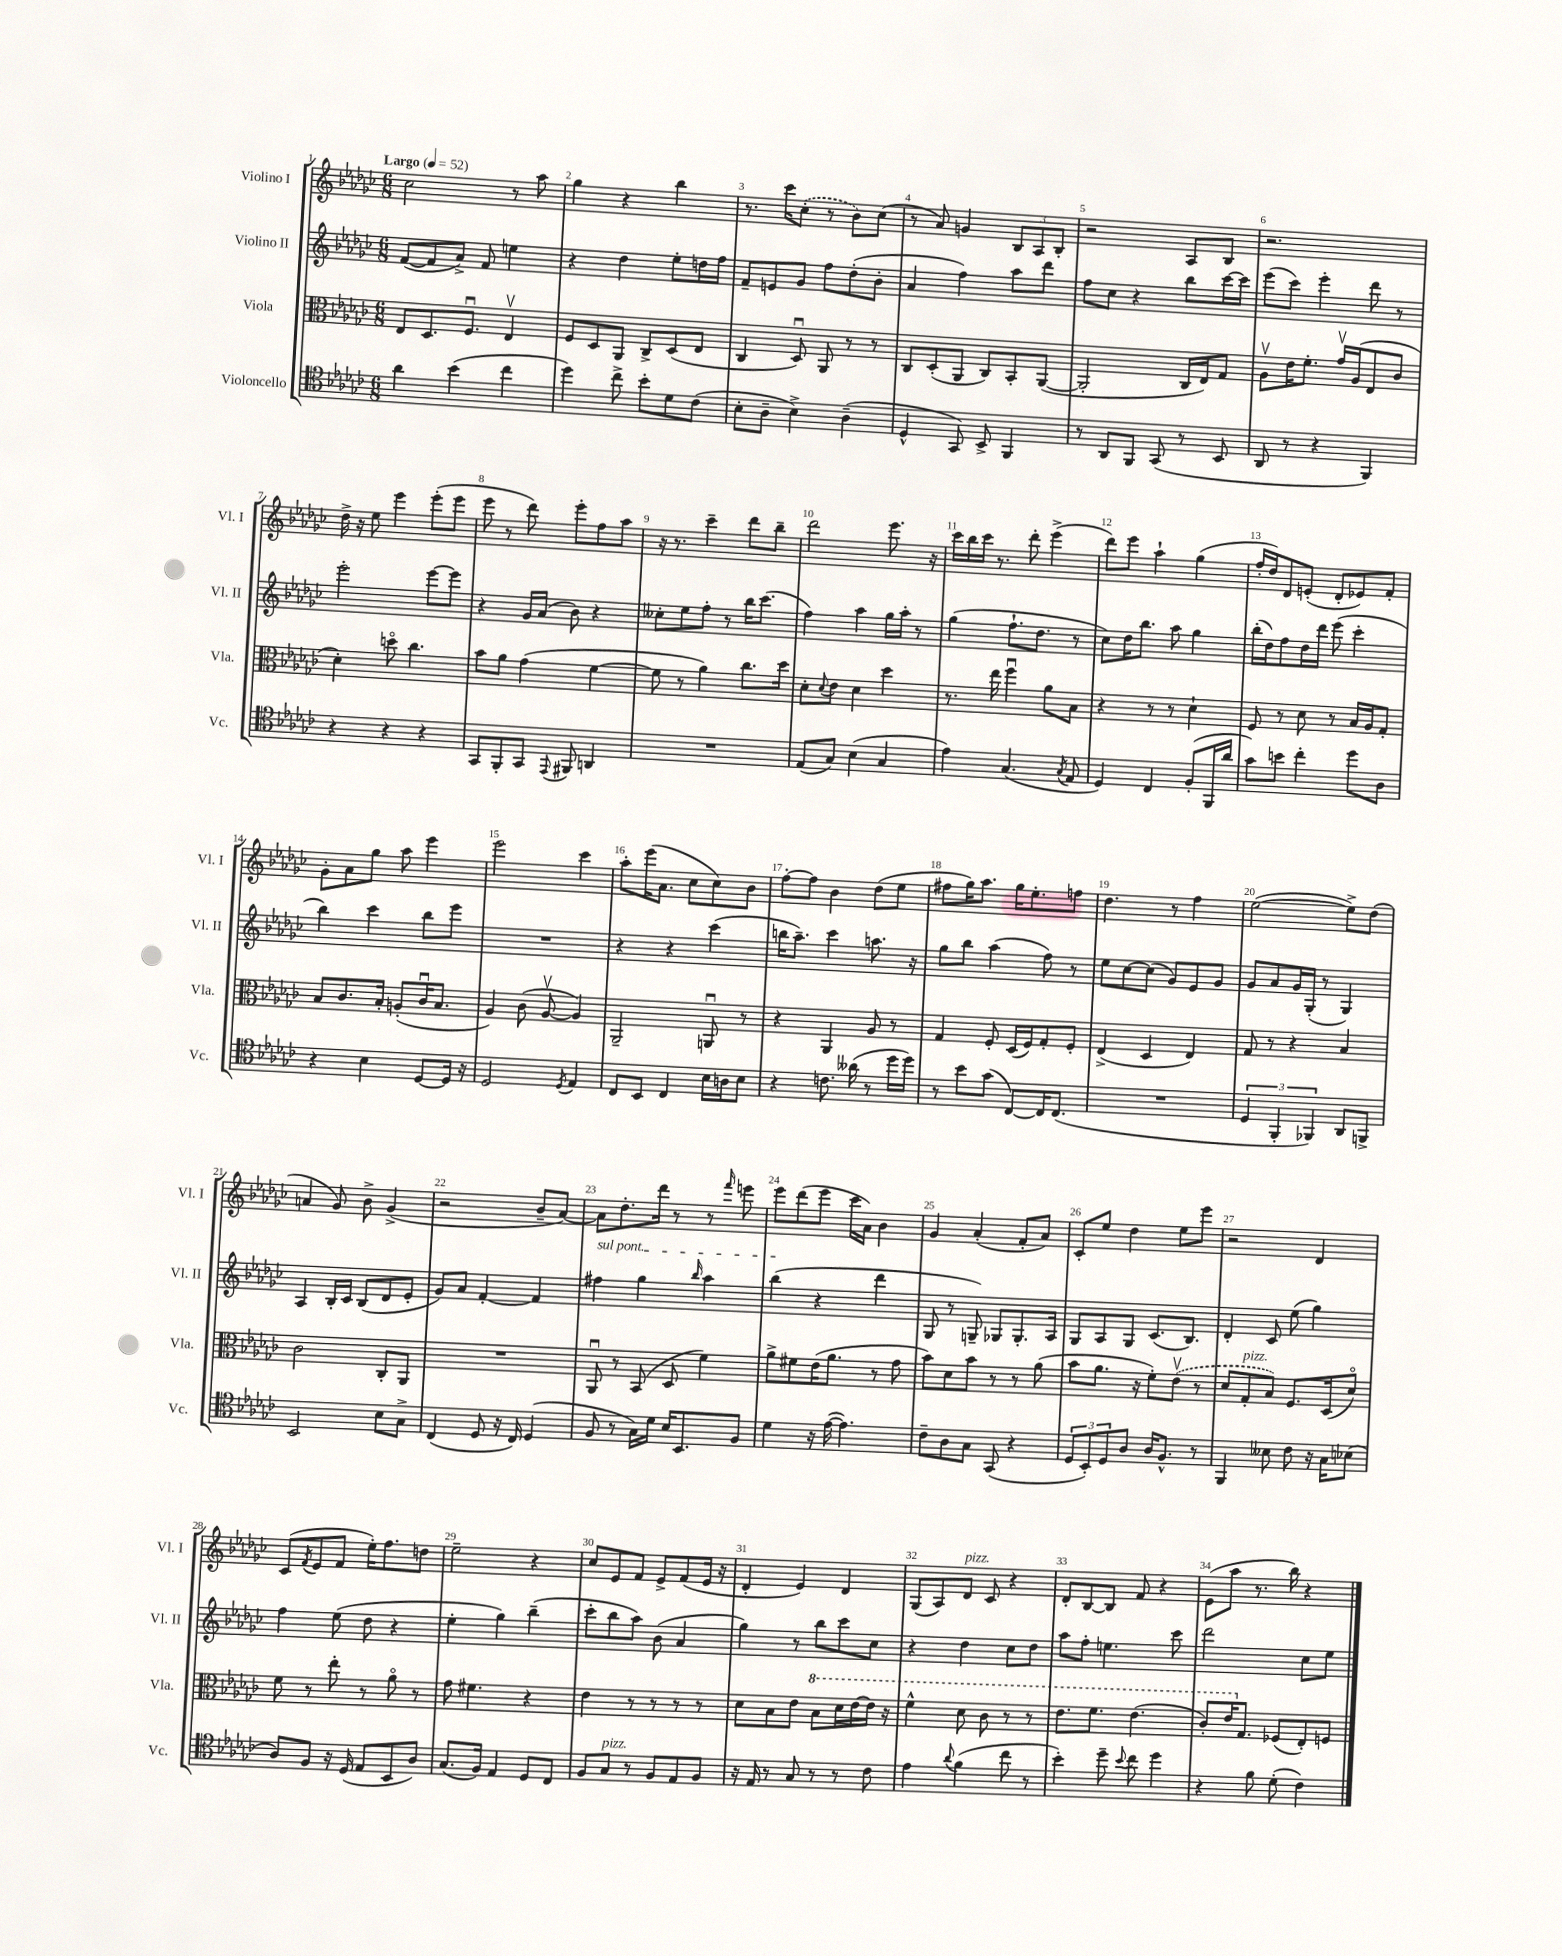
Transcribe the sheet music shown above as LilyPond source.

<<
\new StaffGroup <<
\new Staff = "s0" \with { instrumentName = "Violino I" shortInstrumentName = "Vl. I" } {
    \clef treble \key ges \major \numericTimeSignature \time 6/8 \tempo "Largo" 4 = 52
    ces''2 r8 aes''8 |
    ges''4 r4 bes''4 |
    r8. ces'''16 \once \slurDashed ces''8-.( r8 bes'8) ces''8( |
    r8 aes'8) g'4 \tuplet 3/2 { bes8 aes8 bes8-. } |
    r2 aes8 bes8 |
    r2. |
    des''16-> r16 ees''8 ees'''4 ees'''8-.( ees'''8 |
    ees'''8 r8 des'''8) ees'''8-. f''8 aes''8 |
    r16 r8. ces'''4-- des'''8 bes''8-- |
    des'''2 ees'''8. r16 |
    ces'''16 bes''16 ces'''16 r8. des'''8-. ees'''4->( |
    des'''8) ees'''8 aes''4-! ges''4( |
    f''16-. des''16) des'8 e'8-.( des'8-. ees'8) f'8-. |
    ges'8-. aes'8 ges''8 aes''8 ees'''4 |
    ees'''2 ces'''4 |
    aes''8-. ees'''16( aes'8. ces''8 ces''8) bes'8 |
    f''8~-. f''8 bes'4 des''8( ees''8 |
    fis''8 ges''16) aes''8. ges''16 ees''8.-. f''8 |
    des''4. r8 f''4 |
    ees''2~( ees''8->) des''8( |
    a'4 ges'8) bes'8-> ges'4->( |
    r2 bes'8-- aes'8~) |
    aes'8 des''8.-. des'''16 r8 r8 \grace { f'''16 } e'''8 |
    ees'''8 des'''8( ees'''8 ces'''16 aes'16) bes'4 |
    ges'4 aes'4-.( f'8-. aes'8) |
    ces'8-. ees''8 des''4 ees''8 ees'''8 |
    r2 des'4 |
    ces'8( \acciaccatura { f'8 } ees'8 f'8 ees''16-.) f''8. d''8 |
    ees''2-- r4 |
    ces''8 ees'8 f'8 ees'8-> f'8( ees'16 r16 |
    des'4-. ees'4) des'4 |
    ges8( aes8) des'8^\markup { \italic "pizz." } ces'8 r4 |
    des'8-. bes8~ bes8 f'8 r4 |
    ees'8( aes''8 r8. bes''16) r4 \bar "|." |
}
\new Staff = "s1" \with { instrumentName = "Violino II" shortInstrumentName = "Vl. II" } {
    \clef treble \key ges \major \numericTimeSignature \time 6/8
    f'8~( f'8 aes'8->) f'8 e''4 |
    r4 des''4 ees''8-. d''16 f''16 |
    f'8-- e'8 ges'8 f''8 des''8-.( bes'8-. |
    aes'4 f''4) aes''8 des'''8 |
    f''8 ces''8 r4 bes''8 ces'''16~ ces'''16 |
    ees'''8( ces'''8) ees'''4-. des'''8 r8 |
    ees'''2-. ees'''8~ ees'''8 |
    r4 ges'16 aes'16( bes'8) r4 |
    ceses''8-. ees''8 f''8-. r8 bes''16 ces'''8.( |
    f''4) aes''4 ges''16 aes''16-. r8 |
    ges''4( f''8.-! des''8. r8 |
    ces''8) des''16 bes''8. aes''8 ges''4 |
    bes''16-.( des''16) f''8 des''16 des'''16 ees'''8( ces'''4-. |
    bes''4) ces'''4 bes''8 ees'''8 |
    R2. |
    r4 r4 ces'''4( |
    b''16 aes''8.--) ces'''4 a''8. r16 |
    ges''8 bes''8 aes''4( f''8) r8 |
    ees''8 ces''8~ ces''8( ges'8) ees'8 ges'8 |
    ges'8 aes'8 ges'16 ges16-.( r8 ges4) |
    aes4 bes16-. ces'16 bes8( des'8 ees'8-. |
    ges'8) aes'8 f'4~-. f'4 |
    \once \override TextSpanner.bound-details.left.text = \markup { \italic "sul pont." } fis''4\startTextSpan ges''4 \grace { bes''16 } aes''4 |
    bes''4\stopTextSpan( r4 des'''4 |
    ges8 r8 g8--) ges8 ges8.-. aes16 |
    ges8 aes8 ges8 ces'8.( bes8.) |
    des'4-. ces'8 ees''8( ges''4) |
    f''4 ees''8( des''8 r4 |
    ees''4-. ges''4) bes''4--( |
    ces'''8-. bes''8 aes''8) bes'8( aes'4 |
    ges''4) r8 bes''8 ces'''8 ces''8 |
    r4 des''4 ces''8 des''8 |
    aes''8 f''8-. e''4. ces'''8 |
    des'''2 ces''8 ees''8 \bar "|." |
}
\new Staff = "s2" \with { instrumentName = "Viola" shortInstrumentName = "Vla." } {
    \clef alto \key ges \major \numericTimeSignature \time 6/8
    ees8 des8. f8.\downbow ees4\upbow |
    f8 des8 aes,8 ces8-> des8( ees8 |
    ces4 des8\downbow) aes,8 r8 r8 |
    ces8 des8-.( aes,8 ces8) bes,8-. aes,8~( |
    aes,2-. ces16 ees16) ges8 |
    aes8\upbow ees'16 f'8.-. ges'16\upbow aes16( ees8 ces'8 |
    des'4-.) d''8\flageolet ces''4. |
    bes'8 aes'8 ges'4( f'4~ |
    f'8 r8 aes'4) ces''8. des''16 |
    des'8-. \appoggiatura { des'8 } ees'8 des'4 des''4 |
    r8. ees''16 f''4\downbow aes'8 bes8 |
    r4 r8 r8 des'4-! |
    f8 r8 des'8 r8 bes16 aes16 ges8-. |
    bes8 ces'8. bes16-. a8-.( ces'16\downbow bes8. |
    aes4) ces'8( aes8~\upbow aes4) |
    aes,2-- a,8\downbow r8 |
    r4 aes,4 aes8 r8 |
    ges4 f8-. des16( f16) ges8-. f8-. |
    ees4->( des4 ees4) |
    ges8 r8 r4 bes4 |
    ces'2 ces8-. aes,8 |
    R2. |
    aes,8\downbow r8 bes,8( des8 f'4) |
    aes'8-> fis'8 ees'16( aes'8. r8 ges'8 |
    bes'8) des'8 bes'8 r8 r8 aes'8( |
    bes'8 aes'8. r16 f'8-.) \once \slurDashed ees'8\upbow( r8 |
    des'8 ges8-.^\markup { \italic "pizz." } bes8) f8. des16( des'8\flageolet) |
    f'8 r8 ees''8-. r8 aes'8\flageolet r8 |
    ges'8 fis'4. r4 |
    ees'4 r8 r8 r8 r8 |
    des'8 bes8 ees'8 \ottava #1 bes'8 des''16 ees''16~ ees''16 r16 |
    f''4-^ des''8 ces''8 r8 r8 |
    ees''8. f''8. ees''4.( |
    ces''8-.) ees''16 \ottava #0 ges8. fes8( ees8-.) f8 \bar "|." |
}
\new Staff = "s3" \with { instrumentName = "Violoncello" shortInstrumentName = "Vc." } {
    \clef tenor \key ges \major \numericTimeSignature \time 6/8
    aes'4 bes'4( ces''4 |
    des''4) ces''8-> bes'8-. des'8 ces'8( |
    bes8-. aes8-- bes4->) aes4--( |
    des4-^ ges,8) bes,8-> f,4 |
    r8 aes,8 f,8 ges,8( r8 bes,8 |
    aes,8 r8 r4 f,4) |
    r4 r4 r4 |
    ges,8 f,8-. ges,8 \appoggiatura { ees,8 } fis,8 a,4 |
    R2. |
    ees8( ges8) bes4( ges4 |
    ees'4) ges4.( \acciaccatura { ges8 } ees8 |
    des4) ces4 f8-.( f,16 aes'16 |
    ges'8) b'8 ces''4-. des''8 aes8 |
    r4 bes4 des8~ des16 r16 |
    des2 \acciaccatura { des8 } ees4 |
    ces8 bes,8 ces4 bes16 a16 bes8 |
    r4 c'8. aeses'16( r8 des''16 des''16) |
    r8 bes'8 ges'8( ces8~) ces16 ces8.( |
    R2. |
    \tuplet 3/2 { des4 f,4-. fes,4) } aes,8 f,8-> |
    bes,2 bes8 ges8-> |
    ces4( des8 r16 ces16) des4( |
    f8 r8 ges16) des'16 bes16 bes,8. f8 |
    des'4 r16 ees'16~( ees'4.) |
    ces'8-- aes8 ges8 ges,8( r4 |
    \tuplet 3/2 { des8 bes,8-.) des8 } aes8 aes16 f8.-^ r8 |
    f,4 beses8 ces'8 r16 ges16 bes8( |
    aes8) f8 r16 des16( ees8 bes,8 aes8) |
    ges8.( f16) ees4 des8 ces8 |
    f8 ges8^\markup { \italic "pizz." } r8 f8 ees8 f8 |
    r16 ees16 r8 ges8 r8 r8 ces'8 |
    ees'4 \appoggiatura { aes'8 } f'4( ces''8 r8 |
    bes'4-.) des''8-- \appoggiatura { bes'8 } ces''8 des''4 |
    r4 f'8 des'8-.( ces'4) \bar "|." |
}
>>
>>
\layout { \context { \Score \override BarNumber.break-visibility = ##(#f #t #t) barNumberVisibility = #all-bar-numbers-visible } }
